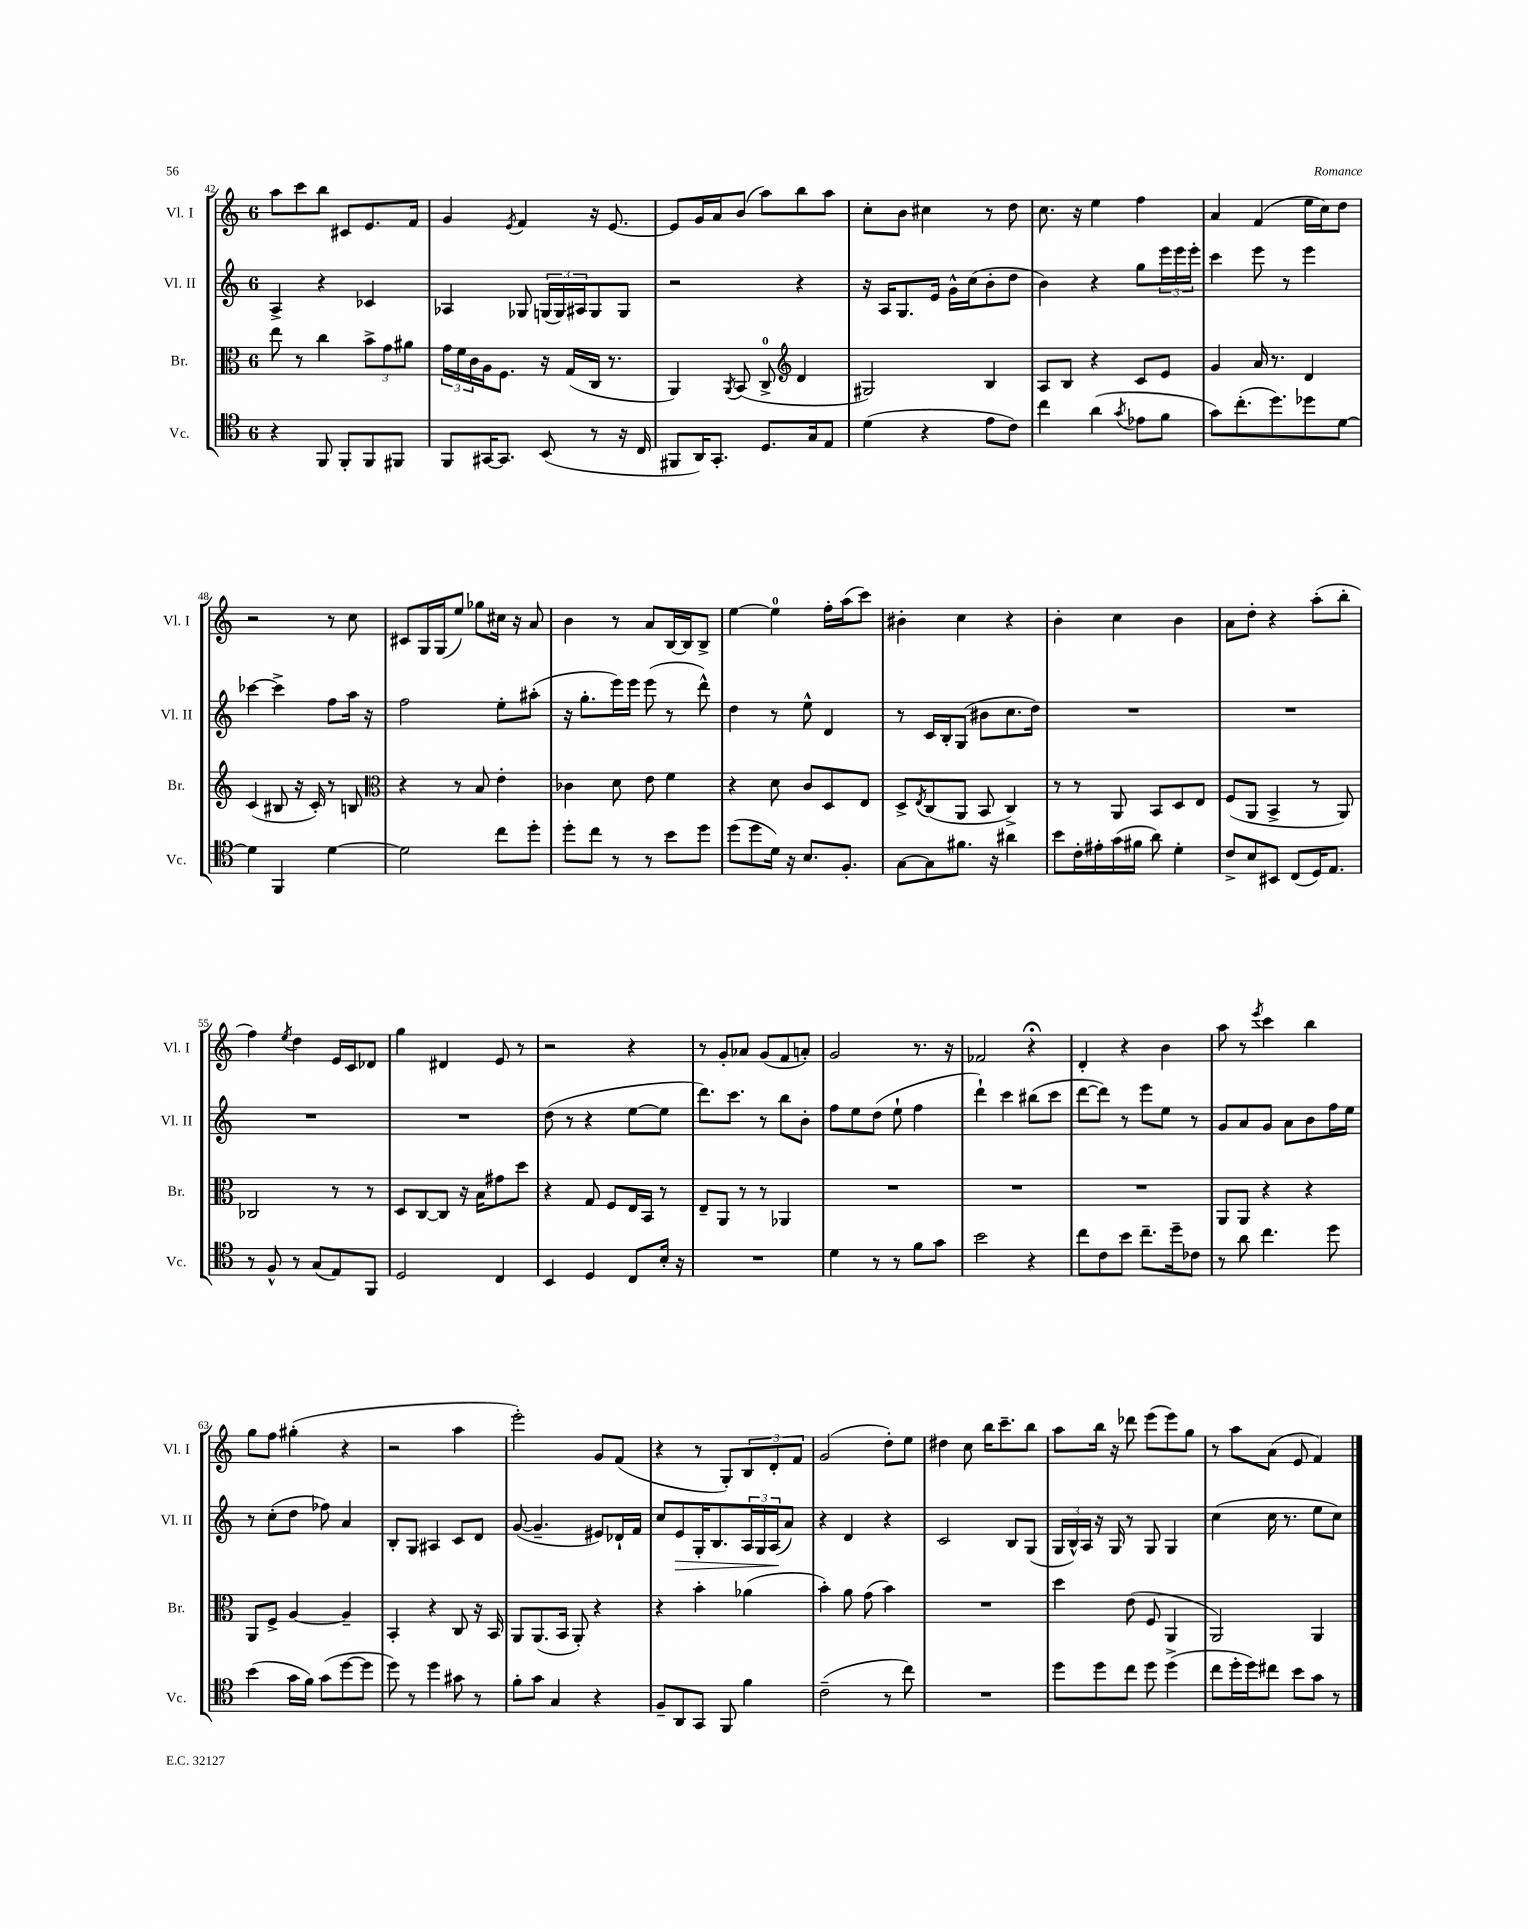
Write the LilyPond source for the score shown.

<<
\new StaffGroup <<
\new Staff = "s0" \with { instrumentName = "Vl. I" shortInstrumentName = "Vl. I" } {
    \clef treble \key c \major \once \override Staff.TimeSignature.style = #'single-digit \time 6/8
    a''8 c'''8 b''8 cis'8 e'8. f'16 |
    g'4 \acciaccatura { e'8 } f'4 r16 e'8.~ |
    e'8 g'16 a'16 b'8( a''8) b''8 a''8 |
    c''8-. b'8 cis''4 r8 d''8 |
    c''8. r16 e''4 f''4 |
    a'4 f'4( e''16 c''16) d''8 |
    r2 r8 c''8 |
    cis'8 g16 g16( e''8) ges''8 cis''16 r16 a'8 |
    b'4 r8 a'8 b16~ b16 b8-> |
    e''4~ e''4-0 f''16-. a''16( c'''8) |
    bis'4-. c''4 r4 |
    b'4-. c''4 b'4 |
    a'8 d''8-. r4 a''8-.( b''8-. |
    f''4) \acciaccatura { e''8 } d''4 e'16 c'16 des'8 |
    g''4 dis'4 e'8 r8 |
    r2 r4 |
    r8 g'8-. aes'8 g'8( f'8 a'8-.) |
    g'2 r8. r16 |
    fes'2 r4\fermata |
    d'4-. r4 b'4 |
    a''8 r8 \acciaccatura { e'''8 } c'''4 b''4 |
    g''8 f''8 gis''4-.( r4 |
    r2 a''4 |
    e'''2-.) g'8 f'8( |
    r4 r8 g8-.) \tuplet 3/2 { b8 d'8-. f'8 } |
    g'2( d''8-.) e''8 |
    dis''4 c''8 b''16 c'''8.-- b''8 |
    a''8 b''16 r16 des'''8 e'''8( e'''8) g''8 |
    r8 a''8 a'8( e'8 f'4) \bar "|." |
}
\new Staff = "s1" \with { instrumentName = "Vl. II" shortInstrumentName = "Vl. II" } {
    \clef treble \key c \major \once \override Staff.TimeSignature.style = #'single-digit \time 6/8
    a4-> r4 ces'4 |
    aes4 ges8 \tuplet 3/2 { g16( g16) ais16 } g8 g8 |
    r2 r4 |
    r16 a16 g8. e'16 g'16-^ c''16( b'8-. d''8 |
    b'4) r4 g''8 \tuplet 3/2 { e'''16 e'''16 e'''16-. } |
    c'''4 e'''8 r8 e'''4 |
    ces'''4~ ces'''4-> f''8 a''16 r16 |
    f''2 e''8-. ais''8-.( |
    r16 g''8.-. e'''16) e'''16 e'''8( r8 d'''8-^) |
    d''4 r8 e''8-^ d'4 |
    r8 c'16 b16-. g8( bis'8 c''8. d''16) |
    R2. |
    R2. |
    R2. |
    R2. |
    d''8( r8 r4 e''8~ e''8 |
    d'''8.) c'''8. r8 b''8 b'8-. |
    f''8 e''8 d''8( e''8-! f''4 |
    d'''4-!) c'''4 bis''8( c'''8 |
    d'''8~ d'''8) r8 e'''8 e''8 r8 |
    g'8 a'8 g'8 a'8 b'8 f''16 e''16 |
    r8 c''8-.( d''8 fes''8) a'4 |
    b8-. g8 ais4 c'8 d'8 |
    g'8~( g'4.-- eis'8) des'16-! f'16 |
    c''8 e'8\> g16-. b8. \tuplet 3/2 { a16 g16 a16\!( } a'8) |
    r4 d'4 r4 |
    c'2 b8 g8( |
    \tuplet 3/2 { g16 b16-^) a16 } r16 g16 r8 g8 g4 |
    c''4( c''16 r8. e''8 c''8) \bar "|." |
}
\new Staff = "s2" \with { instrumentName = "Br." shortInstrumentName = "Br." } {
    \clef alto \key c \major \once \override Staff.TimeSignature.style = #'single-digit \time 6/8
    e''8 r8 c''4 \tuplet 3/2 { b'8-> g'8 ais'8 } |
    \tuplet 3/2 { g'16 f'16 c'16 } a16 f8. r16 g16( c16 r8. |
    a,4) \acciaccatura { a,8 } b,8( c8-0-> \clef treble d'4 |
    gis2) b4 |
    a8 b8 r4 c'8 e'8 |
    g'4 a'16 r8. d'4 |
    c'4( bis8 r16 c'16-.) r8 b8 |
    \clef alto r4 r8 b8 e'4-. |
    ces'4 d'8 e'8 f'4 |
    r4 d'8 c'8 d8 e8 |
    d8-> \acciaccatura { e8 } c8( a,8 b,8 c4->) |
    r8 r8 a,8 b,8 d8 e8 |
    f8( a,8 b,4-> r8 a,8) |
    ces2 r8 r8 |
    d8 c8~ c8 r16 b16 gis'8 d''8 |
    r4 g8 f8 e16 b,16 r8 |
    e8-- a,8 r8 r8 aes,4 |
    R2. |
    R2. |
    R2. |
    a,8 a,8 r4 r4 |
    a,8 f8-> a4~ a4-- |
    b,4-. r4 c8 r16 b,16 |
    a,8 a,8.( b,16 a,8-.) r4 |
    r4 b'4-. aes'4( |
    b'4-.) a'8 g'8( b'4) |
    R2. |
    d''4 e'8( f8 a,4 |
    a,2) a,4 \bar "|." |
}
\new Staff = "s3" \with { instrumentName = "Vc." shortInstrumentName = "Vc." } {
    \clef tenor \key c \major \once \override Staff.TimeSignature.style = #'single-digit \time 6/8
    r4 f,8 f,8-. f,8 fis,8 |
    f,8 gis,16~ gis,8. b,8( r8 r16 c16 |
    fis,8 a,16) g,8.-. d8. g16 e8 |
    d'4( r4 e'8 c'8) |
    c''4 a'4( \acciaccatura { g'8 } ees'8 f'8 |
    g'8) c''8.-.( d''8.) des''8 d'8~ |
    d'4 f,4 d'4~ |
    d'2 c''8 d''8-. |
    d''8-. c''8 r8 r8 b'8 d''8 |
    d''8( d''8 d'16) r16 b8. f8.-. |
    g8~ g8 fis'8. r16 ais'4 |
    b'8 c'16-. eis'16-. g'16( fis'16 a'8) d'4-. |
    c'8-> b8 bis,8 c8( d16) e8. |
    r8 f8-^ r8 g8( e8) f,8 |
    d2 c4 |
    b,4 d4 c8 b16-. r16 |
    R2. |
    d'4 r8 r8 f'8 g'8 |
    b'2 r4 |
    c''8 c'8 b'8 c''8.-- d''16-- ces'8 |
    r8 a'8 c''4. d''8 |
    b'4( g'16 f'16) g'8( d''8~ d''8 |
    d''8) r8 d''4 gis'8 r8 |
    f'8-. g'8 g4 r4 |
    f8-- a,8 g,8 f,8 f'4 |
    c'2--( r8 c''8) |
    R2. |
    d''8 d''8 c''8 d''8 d''4->( |
    c''8 d''16-. d''16) cis''8 b'8 g'8 r8 \bar "|." |
}
>>
>>
\layout { \context { \Score currentBarNumber = #42 } }
